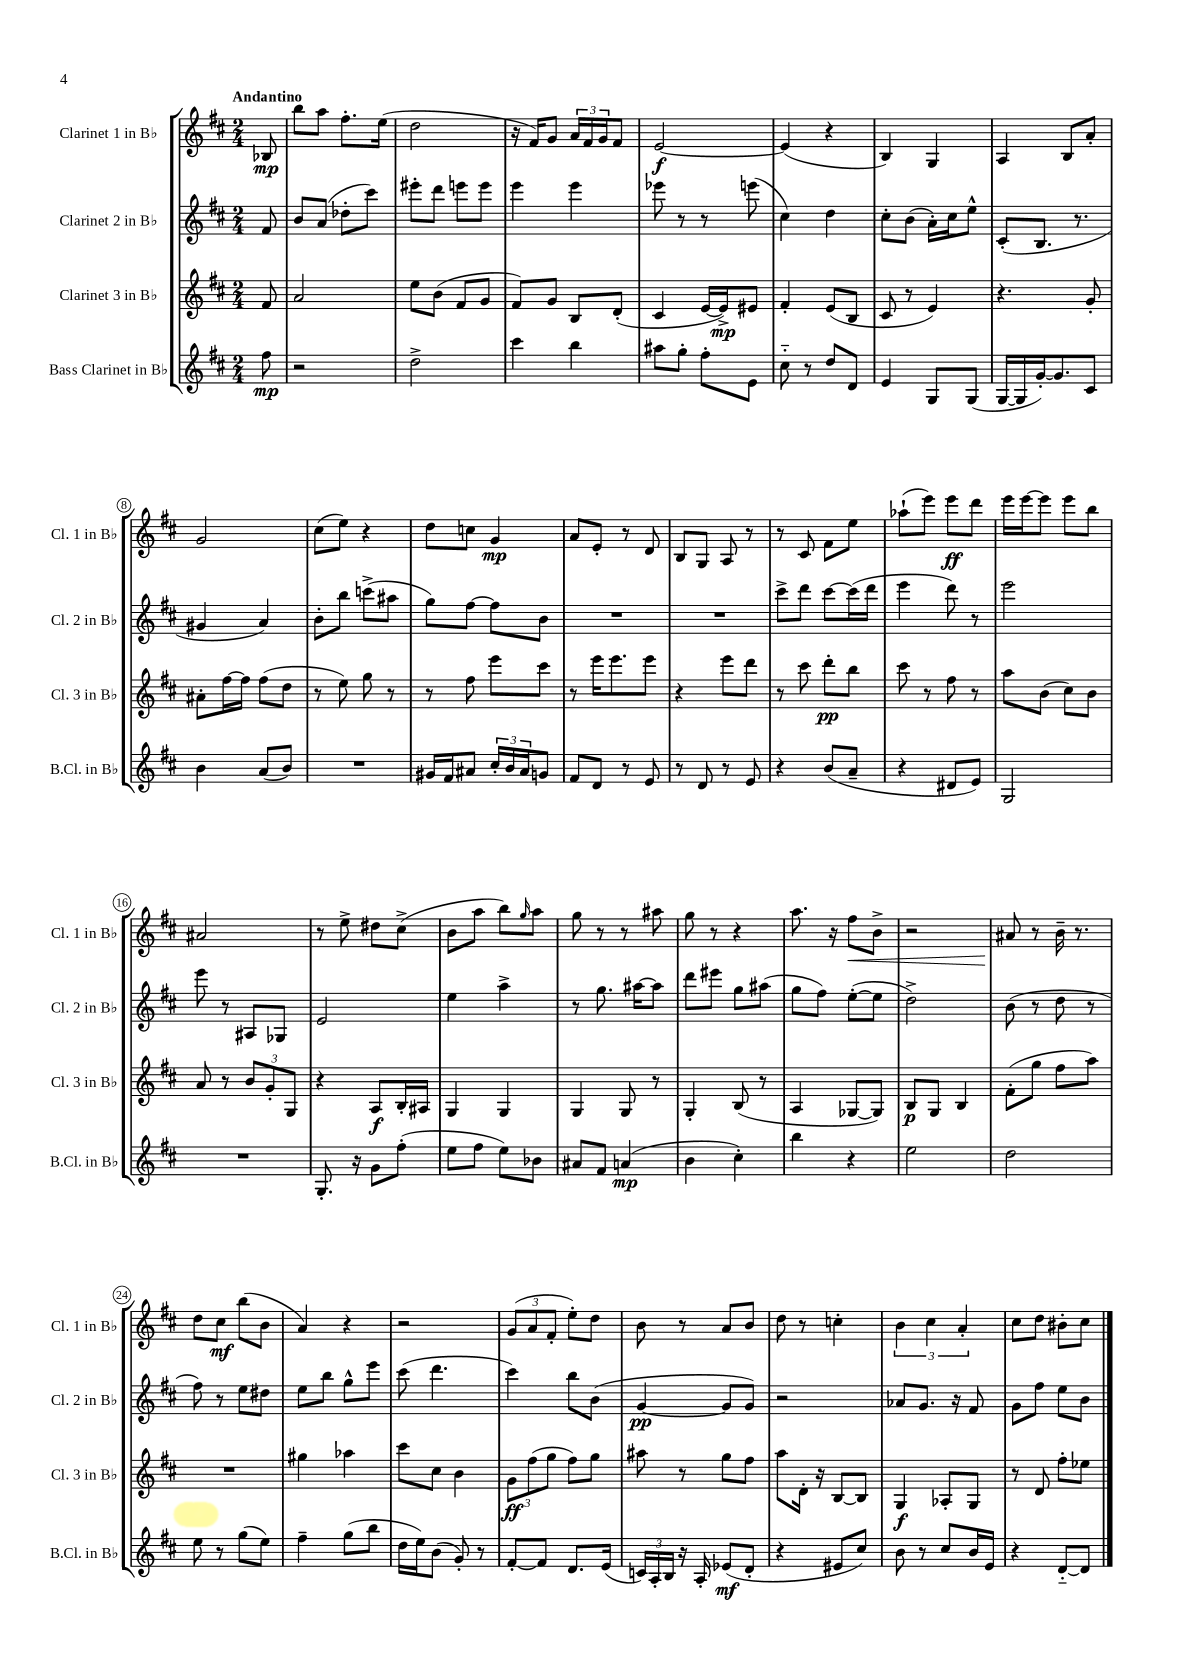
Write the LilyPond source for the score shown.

<<
\new StaffGroup <<
\new Staff = "s0" \with { instrumentName = "Clarinet 1 in Bb" shortInstrumentName = "Cl. 1 in Bb" } {
    \clef treble \key d \major \numericTimeSignature \time 2/4 \partial 8 \tempo "Andantino"
    bes8\mp |
    b''8 a''8 fis''8.-. e''16( |
    d''2 |
    r16 fis'16) g'8 \tuplet 3/2 { a'16 fis'16 g'16 } fis'8 |
    e'2~\f |
    e'4( r4 |
    b4) g4 |
    a4 b8 a'8-. |
    g'2 |
    cis''8( e''8) r4 |
    d''8 c''8 g'4\mp |
    a'8 e'8-. r8 d'8 |
    b8 g8 a8 r8 |
    r8 cis'8 fis'8 e''8 |
    aes''8-!( e'''8) e'''8\ff d'''8 |
    e'''16 e'''16~ e'''8 e'''8 b''8 |
    ais'2 |
    r8 e''8-> dis''8 cis''8->( |
    b'8 a''8 b''8) \grace { g''16 } a''8 |
    g''8 r8 r8 ais''8 |
    g''8 r8 r4 |
    a''8. r16 fis''8\< b'8-> |
    r2 |
    ais'8\! r8 b'16-- r8. |
    d''8 cis''8\mf b''8( b'8 |
    a'4) r4 |
    r2 |
    \tuplet 3/2 { g'8( a'8 fis'8-. } e''8-.) d''8 |
    b'8 r8 a'8 b'8 |
    d''8 r8 c''4-. |
    \tuplet 3/2 { b'4 cis''4 a'4-. } |
    cis''8 d''8 bis'8-. cis''8 \bar "|." |
}
\new Staff = "s1" \with { instrumentName = "Clarinet 2 in Bb" shortInstrumentName = "Cl. 2 in Bb" } {
    \clef treble \key d \major \numericTimeSignature \time 2/4 \partial 8
    fis'8 |
    b'8 a'8( des''8-. cis'''8) |
    eis'''8-. d'''8 e'''8 e'''8 |
    e'''4 e'''4 |
    ees'''8 r8 r8 e'''8( |
    cis''4) d''4 |
    cis''8-. b'8( a'16-.) cis''16 e''8-^ |
    cis'8-.( b8. r8. |
    gis'4 a'4) |
    b'8-. b''8 c'''8->( ais''8 |
    g''8) fis''8~ fis''8 b'8 |
    R2 |
    R2 |
    cis'''8-> d'''8 cis'''8~ cis'''16( d'''16 |
    e'''4 d'''8) r8 |
    e'''2 |
    e'''8 r8 ais8 ges8 |
    e'2 |
    e''4 a''4-> |
    r8 g''8. ais''16~ ais''8 |
    d'''8 eis'''8 g''8 ais''8( |
    g''8 fis''8) e''8~-.( e''8 |
    d''2->) |
    b'8( r8 d''8 r8 |
    fis''8) r8 e''8 dis''8 |
    e''8 b''8 g''8-^ e'''8 |
    cis'''8( d'''4. |
    cis'''4) b''8 b'8( |
    g'4~\pp g'8 g'8) |
    r2 |
    aes'8 g'8. r16 fis'8 |
    g'8 fis''8 e''8 b'8 \bar "|." |
}
\new Staff = "s2" \with { instrumentName = "Clarinet 3 in Bb" shortInstrumentName = "Cl. 3 in Bb" } {
    \clef treble \key d \major \numericTimeSignature \time 2/4 \partial 8
    fis'8 |
    a'2 |
    e''8 b'8( fis'8 g'8 |
    fis'8) g'8 b8 d'8-.( |
    cis'4 e'16~ e'16->\mp) eis'8 |
    fis'4-. e'8( b8 |
    cis'8 r8 e'4) |
    r4. g'8-. |
    ais'8-. fis''16~ fis''16 fis''8( d''8 |
    r8 e''8) g''8 r8 |
    r8 fis''8 e'''8 cis'''8 |
    r8 e'''16 e'''8. e'''8 |
    r4 e'''8 d'''8 |
    r8 cis'''8 d'''8-.\pp b''8 |
    cis'''8 r8 fis''8 r8 |
    a''8 b'8( cis''8) b'8 |
    a'8 r8 \tuplet 3/2 { b'8 g'8-. g8 } |
    r4 a8\f b16-. ais16 |
    g4 g4 |
    g4 g8 r8 |
    g4-. b8( r8 |
    a4 ges8~ ges8) |
    b8\p g8 b4 |
    fis'8-.( g''8 fis''8 a''8) |
    R2 |
    gis''4 aes''4 |
    cis'''8 cis''8 b'4 |
    \tuplet 3/2 { g'8\ff fis''8( g''8 } fis''8) g''8 |
    ais''8 r8 g''8 fis''8 |
    a''8 d'16-. r16 b8~ b8 |
    g4\f aes8-. g8 |
    r8 d'8 fis''8-. ees''8 \bar "|." |
}
\new Staff = "s3" \with { instrumentName = "Bass Clarinet in Bb" shortInstrumentName = "B.Cl. in Bb" } {
    \clef treble \key d \major \numericTimeSignature \time 2/4 \partial 8
    fis''8\mp |
    r2 |
    d''2-> |
    cis'''4 b''4 |
    ais''8 g''8-. fis''8-. e'8 |
    cis''8-_ r8 d''8 d'8 |
    e'4 g8 g8( |
    g16~ g16 g'16~-.) g'8. cis'8 |
    b'4 a'8( b'8) |
    R2 |
    gis'16 fis'16 ais'8 \tuplet 3/2 { cis''16-. b'16 ais'16 } g'8 |
    fis'8 d'8 r8 e'8 |
    r8 d'8 r8 e'8 |
    r4 b'8( a'8-- |
    r4 dis'8 e'8) |
    g2 |
    R2 |
    g8.-. r16 g'8 fis''8-.( |
    e''8 fis''8 e''8) bes'8 |
    ais'8 fis'8 a'4\mp( |
    b'4 cis''4-.) |
    b''4 r4 |
    e''2 |
    d''2 |
    e''8 r8 g''8( e''8) |
    fis''4-- g''8( b''8 |
    d''16 e''16) b'8( g'8-.) r8 |
    fis'8~-. fis'8 d'8. e'16( |
    \tuplet 3/2 { c'16) a16-. b16 } r16 a16-. ees'8\mf( d'8-. |
    r4 eis'8 cis''8) |
    b'8 r8 cis''8 b'16 e'16 |
    r4 d'8~-_ d'8 \bar "|." |
}
>>
>>
\layout { \context { \Score \override BarNumber.stencil = #(make-stencil-circler 0.1 0.3 ly:text-interface::print) } }
